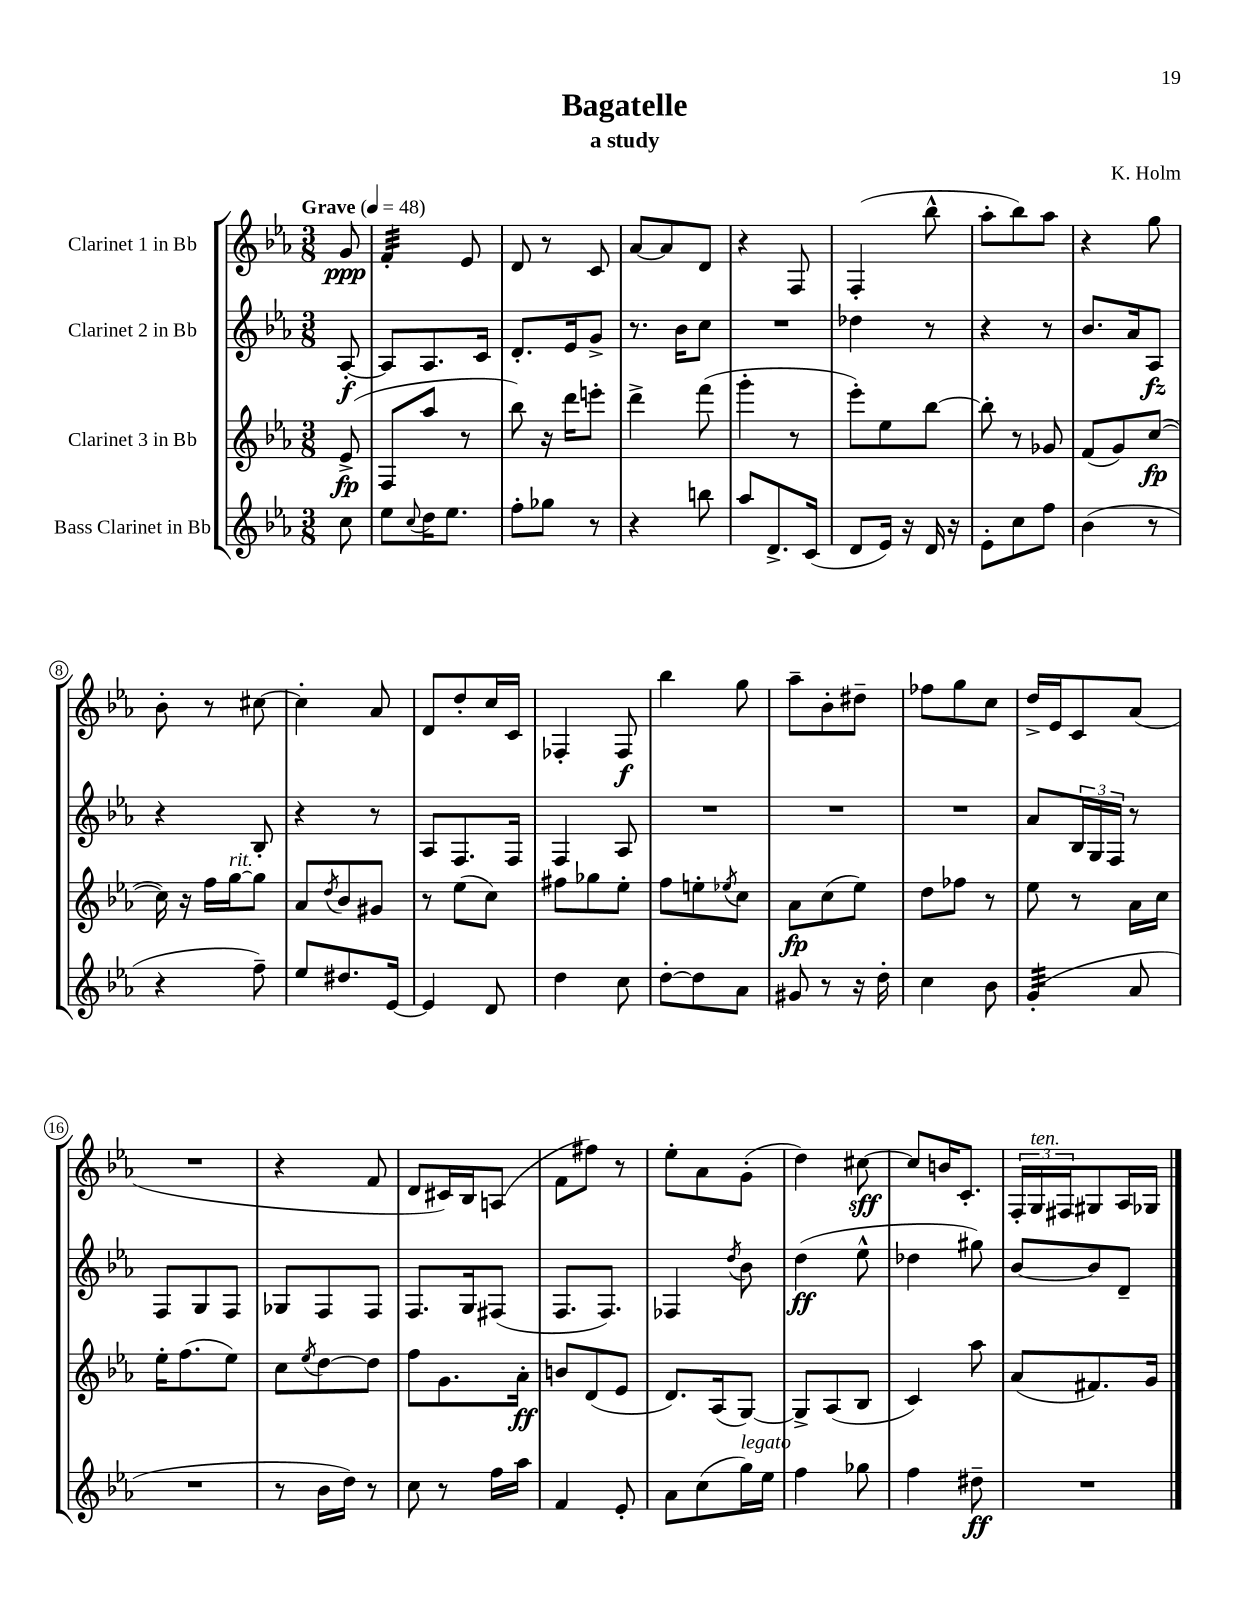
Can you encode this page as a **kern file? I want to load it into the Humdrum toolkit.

**kern	**kern	**kern	**kern
*staff4	*staff3	*staff2	*staff1
*clefG2	*clefG2	*clefG2	*clefG2
*k[b-e-a-]	*k[b-e-a-]	*k[b-e-a-]	*k[b-e-a-]
*M3/8	*M3/8	*M3/8	*M3/8
*MM48	*MM48	*MM48	*MM48
8cc	(8e-^	[8A-'	8g
=	=	=	=
8ee-	8F	8A-]	4f'
8qqcc	.	.	.
16dd	8aa-	8.A-	.
8.ee-	.	.	.
.	8r	.	8e-
.	.	16c	.
=	=	=	=
8ff'	8bb-)	8.d'	8d
8gg-	16r	.	8r
.	16ddd	16e-	.
8r	8eee'	8g^	8c
=	=	=	=
4r	4ddd^	8.r	[8a-
.	.	.	8a-]
.	.	16b-	.
8bb	(8fff	8cc	8d
=	=	=	=
8aa-	4ggg'	4.r	4r
8.d^	.	.	.
.	8r	.	8F
(16c	.	.	.
=	=	=	=
8d	8eee-')	4dd-	(4F'
16e-)	8ee-	.	.
16r	.	.	.
16d	[8bb-	8r	8bb-^^
16r	.	.	.
=	=	=	=
8e-'	8bb-']	4r	8aa-'
8cc	8r	.	8bb-)
8ff	8g-	8r	8aa-
=	=	=	=
(4b-	(8f	8.b-	4r
.	8g)	.	.
.	.	16a-	.
8r	([8cc	8A-	8gg
=	=	=	=
4r	16cc])	4r	8b-'
.	16r	.	.
.	16ff	.	8r
.	[16gg	.	.
8ff~)	8gg]	8B-'	[8cc#
=	=	=	=
8ee-	8a-	4r	4cc#']
.	8qdd	.	.
8.dd#	8b-	.	.
.	8g#	8r	8a-
[16e-	.	.	.
=	=	=	=
4e-]	8r	8A-	8d
.	(8ee-	8.F	8dd'
8d	8cc)	.	16cc
.	.	16F	16c
=	=	=	=
4dd	8ff#	4F	4F-'
.	8gg-	.	.
8cc	8ee-'	8A-	8F-
=	=	=	=
[8dd'	8ff	4.r	4bb-
8dd]	8ee'	.	.
.	8qee-	.	.
8a-	8cc	.	8gg
=	=	=	=
8g#	8a-	4.r	8aa-~
8r	(8cc	.	8b-'
16r	8ee-)	.	8dd#~
16dd'	.	.	.
=	=	=	=
4cc	8dd	4.r	8ff-
.	8ff-	.	8gg
8b-	8r	.	8cc
=	=	=	=
(4g'	8ee-	8a-	16dd^
.	.	.	16e-
.	8r	24B-	8c
.	.	24G	.
.	.	24F	.
8a-	16a-	8r	(8a-
.	16cc	.	.
=	=	=	=
4.r	16ee-'	8F	4.r
.	(8.ff	.	.
.	.	8G	.
.	8ee-)	8F	.
=	=	=	=
8r	8cc	8G-	4r
.	8qee-	.	.
16b-	[8dd	8F	.
16dd)	.	.	.
8r	8dd]	8F	8f
=	=	=	=
8cc	8ff	8.F	8d
8r	8.g	.	16c#)
.	.	16G	16B-
16ff	.	(8F#	(8A
16aa-	16a-'	.	.
=	=	=	=
4f	8b	8.F	8f
.	(8d	.	8ff#)
.	.	8.F)	.
8e-'	8e-	.	8r
=	=	=	=
8a-	8.d)	4F-	8ee-'
(8cc	.	.	8a-
.	(16A-	.	.
.	.	8qdd	.
16gg)	[8G)	8b-	(8g'
16ee-	.	.	.
=	=	=	=
4ff	8G^]	(4dd	4dd)
.	(8A-	.	.
8gg-	8B-	8ee-^^	[8cc#
=	=	=	=
4ff	4c)	4dd-	8cc#]
.	.	.	16b
.	.	.	8.c'
8dd#~	8aa-	8gg#)	.
=	=	=	=
4.r	(8a-	[8b-	24F'
.	.	.	24G
.	.	.	24F#
.	8.f#)	8b-]	8G#
.	.	8d~	16A-
.	16g	.	16G-
==	==	==	==
*-	*-	*-	*-
